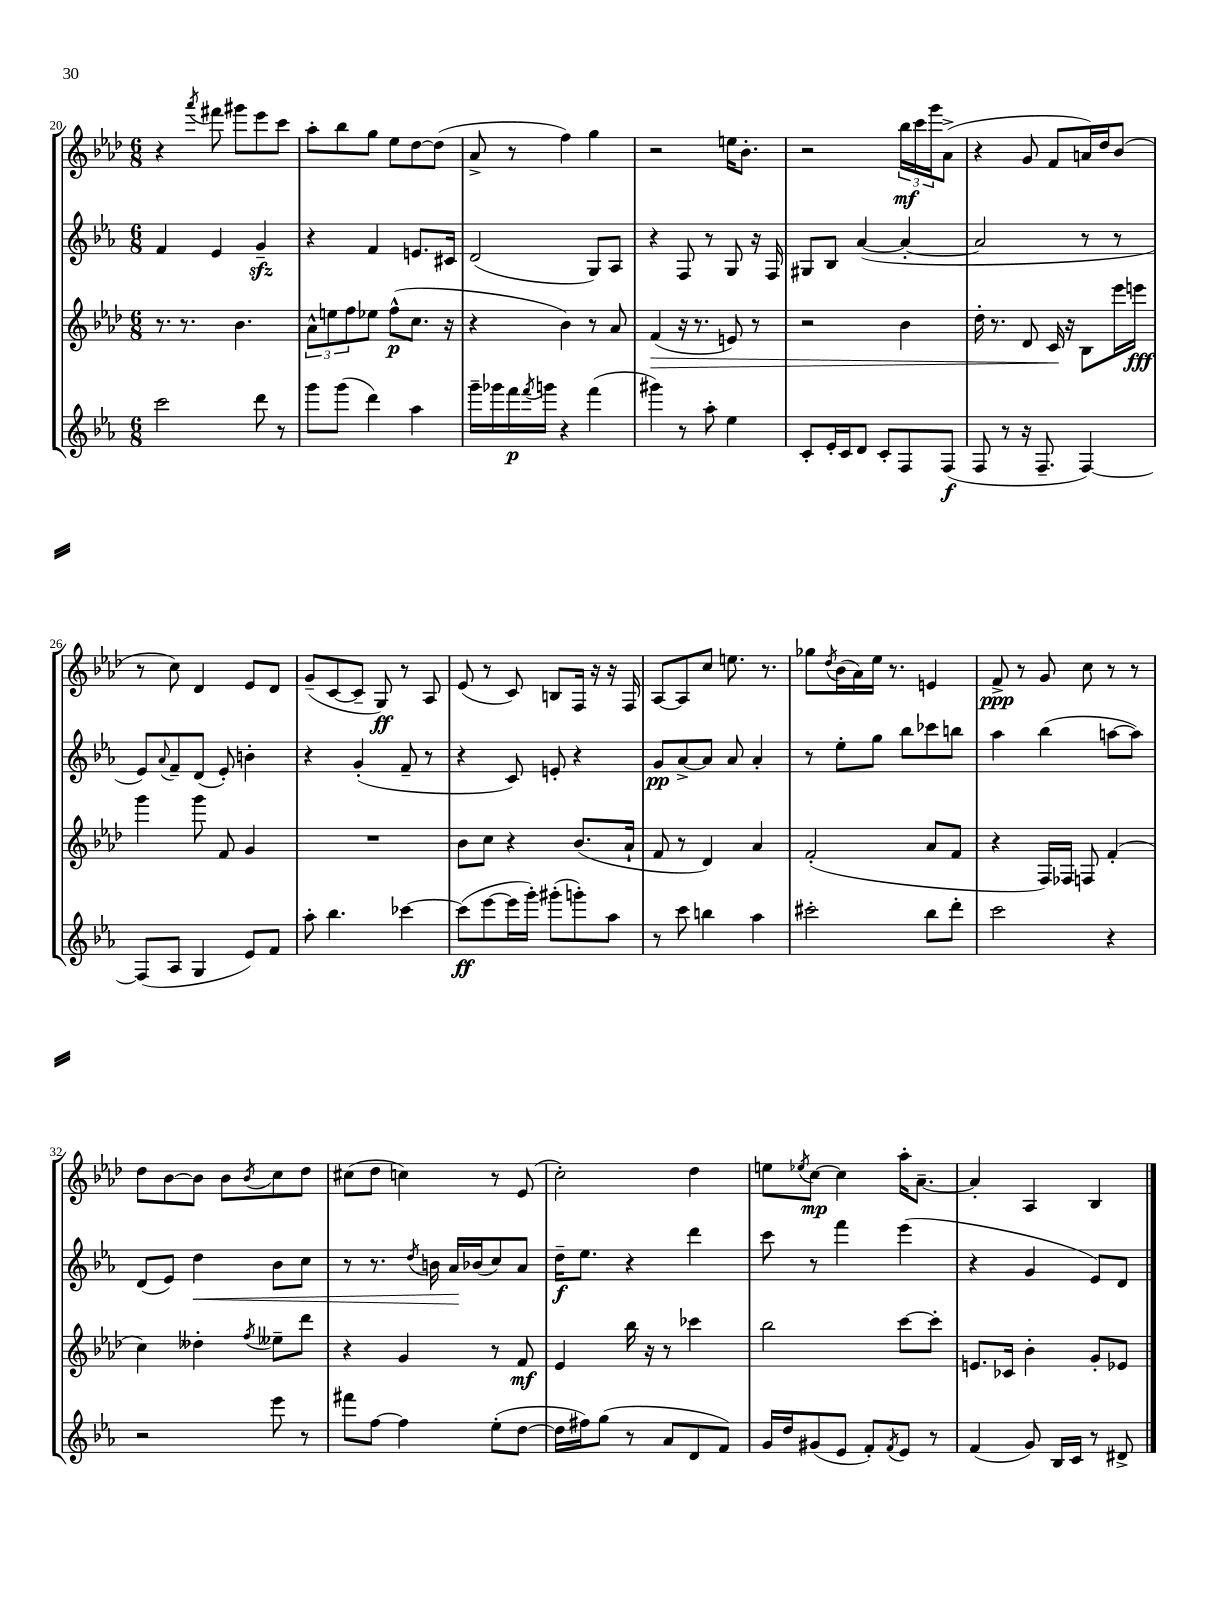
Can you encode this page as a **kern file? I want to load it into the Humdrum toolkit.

**kern	**kern	**kern	**kern
*staff4	*staff3	*staff2	*staff1
*clefG2	*clefG2	*clefG2	*clefG2
*k[b-e-a-]	*k[b-e-a-d-]	*k[b-e-a-]	*k[b-e-a-d-]
*M6/8	*M6/8	*M6/8	*M6/8
2ccc	8.r	4f	4r
.	8.r	.	.
.	.	.	8qaaa-
.	.	4e-	8fff#
.	4.b-	.	8ggg#
8ddd	.	4g~	8eee-
8r	.	.	8ccc
=	=	=	=
8ggg	12a-^^	4r	8aa-'
.	12ee	.	.
(8ggg	.	.	8bb-
.	12ff	.	.
4ddd)	8ee-	4f	8gg
.	(8ff^^	.	8ee-
4aa-	8.cc	8.e	[8dd-
.	.	.	(8dd-]
.	16r	16c#	.
=	=	=	=
16ggg~	4r	(2d	8a-^
16ggg-	.	.	.
16fff	.	.	8r
8qfff	.	.	.
16ggg	.	.	.
4r	4b-)	.	4ff)
(4fff	8r	8G)	4gg
.	8a-	8A-	.
=	=	=	=
4ggg#)	(4f	4r	2r
8r	16r	8F	.
.	8.r	.	.
8aa-'	.	8r	.
4ee-	8e)	8G	16ee
.	.	.	8.b-'
.	8r	16r	.
.	.	16F	.
=	=	=	=
8c'	2r	8G#	2r
16e-'	.	8B-	.
16c	.	.	.
8d	.	([4a-	.
8c'	.	.	.
8F	4b-	4a-'_	24bb-
.	.	.	24ccc
.	.	.	24ggg
(8F	.	.	(8a-^
=	=	=	=
8F	16dd-'	2a-]	4r
.	8.r	.	.
8r	.	.	.
16r	8d-	.	8g
8.F~	.	.	.
.	16c	.	8f
.	16r	.	.
[4F)	8B-	8r	16a)
.	.	.	16dd-
.	16eee-	8r	(8b-
.	16eee	.	.
=	=	=	=
(8F]	4ggg	8e-)	8r
.	.	8qqa-	.
8A-	.	8f~	8cc)
4G	8ggg	(8d	4d-
.	8f	8e-')	.
8e-)	4g	4b'	8e-
8f	.	.	8d-
=	=	=	=
8aa-'	2.r	4r	(8g~
4.bb-	.	.	[8c
.	.	(4g'	8c~]
.	.	.	8G)
[4ccc-	.	8f~	8r
.	.	8r	8A-
=	=	=	=
(8ccc-]	8b-	4r	(8e-
[8eee-	8cc	.	8r
16eee-]	4r	8c)	8c)
16ggg')	.	.	.
(8ggg#'	.	8e'	8B
8ggg')	(8.b-	4r	16F
.	.	.	16r
8aa-	.	.	16r
.	16a-`	.	16F
=	=	=	=
8r	8f	8g	[8A-
8ccc	8r	[8a-^	8A-]
4bb	4d-)	8a-]	8cc
.	.	8a-	8.ee
4aa-	4a-	4a-'	.
.	.	.	8.r
=	=	=	=
2ccc#'	(2f'	8r	8gg-
.	.	.	8qdd-
.	.	8ee-'	(16b-
.	.	.	16a-)
.	.	8gg	16ee-
.	.	.	8.r
.	.	8bb-	.
8bb-	8a-	8ccc-	4e
8ddd'	8f	8bb	.
=	=	=	=
2ccc	4r	4aa-	8f^
.	.	.	8r
.	16F)	(4bb-	8g
.	16F-	.	.
.	8F	.	8cc
4r	(4f'	[8aa	8r
.	.	8aa])	8r
=	=	=	=
2r	4cc)	(8d	8dd-
.	.	8e-)	[8b-
.	4dd--'	4dd	8b-]
.	.	.	8b-
.	8qff	.	8qb-
8eee-	8ee--~	8b-	8cc
8r	8ddd-	8cc	8dd-
=	=	=	=
8fff#	4r	8r	(8cc#
[8ff	.	8.r	8dd-
4ff]	4g	.	4cc)
.	.	8qdd	.
.	.	16b	.
.	.	16a-	.
.	.	(16b-	.
(8ee-'	8r	8cc)	8r
[8dd	8f	8a-	(8e-
=	=	=	=
16dd]	4e-	16dd~	2cc')
16ff#)	.	8.ee-	.
(8gg	.	.	.
8r	16bb-	4r	.
.	16r	.	.
8a-	8r	.	.
8d	4ccc-	4ddd	4dd-
8f)	.	.	.
=	=	=	=
16g	2bb-	8ccc	8ee
16dd	.	.	.
.	.	.	8qee-
(8g#	.	8r	[8cc
8e-	.	4fff	4cc]
8f')	.	.	.
8qf	.	.	.
8e-	[8ccc	(4eee-	16aa-'
.	.	.	[8.a-~
8r	8ccc']	.	.
=	=	=	=
(4f	8.e	4r	4a-']
.	16c-	.	.
8g)	4b-'	4g	4A-
16B-	.	.	.
16c	.	.	.
8r	8g'	8e-)	4B-
8d#^	8e-	8d	.
==	==	==	==
*-	*-	*-	*-
